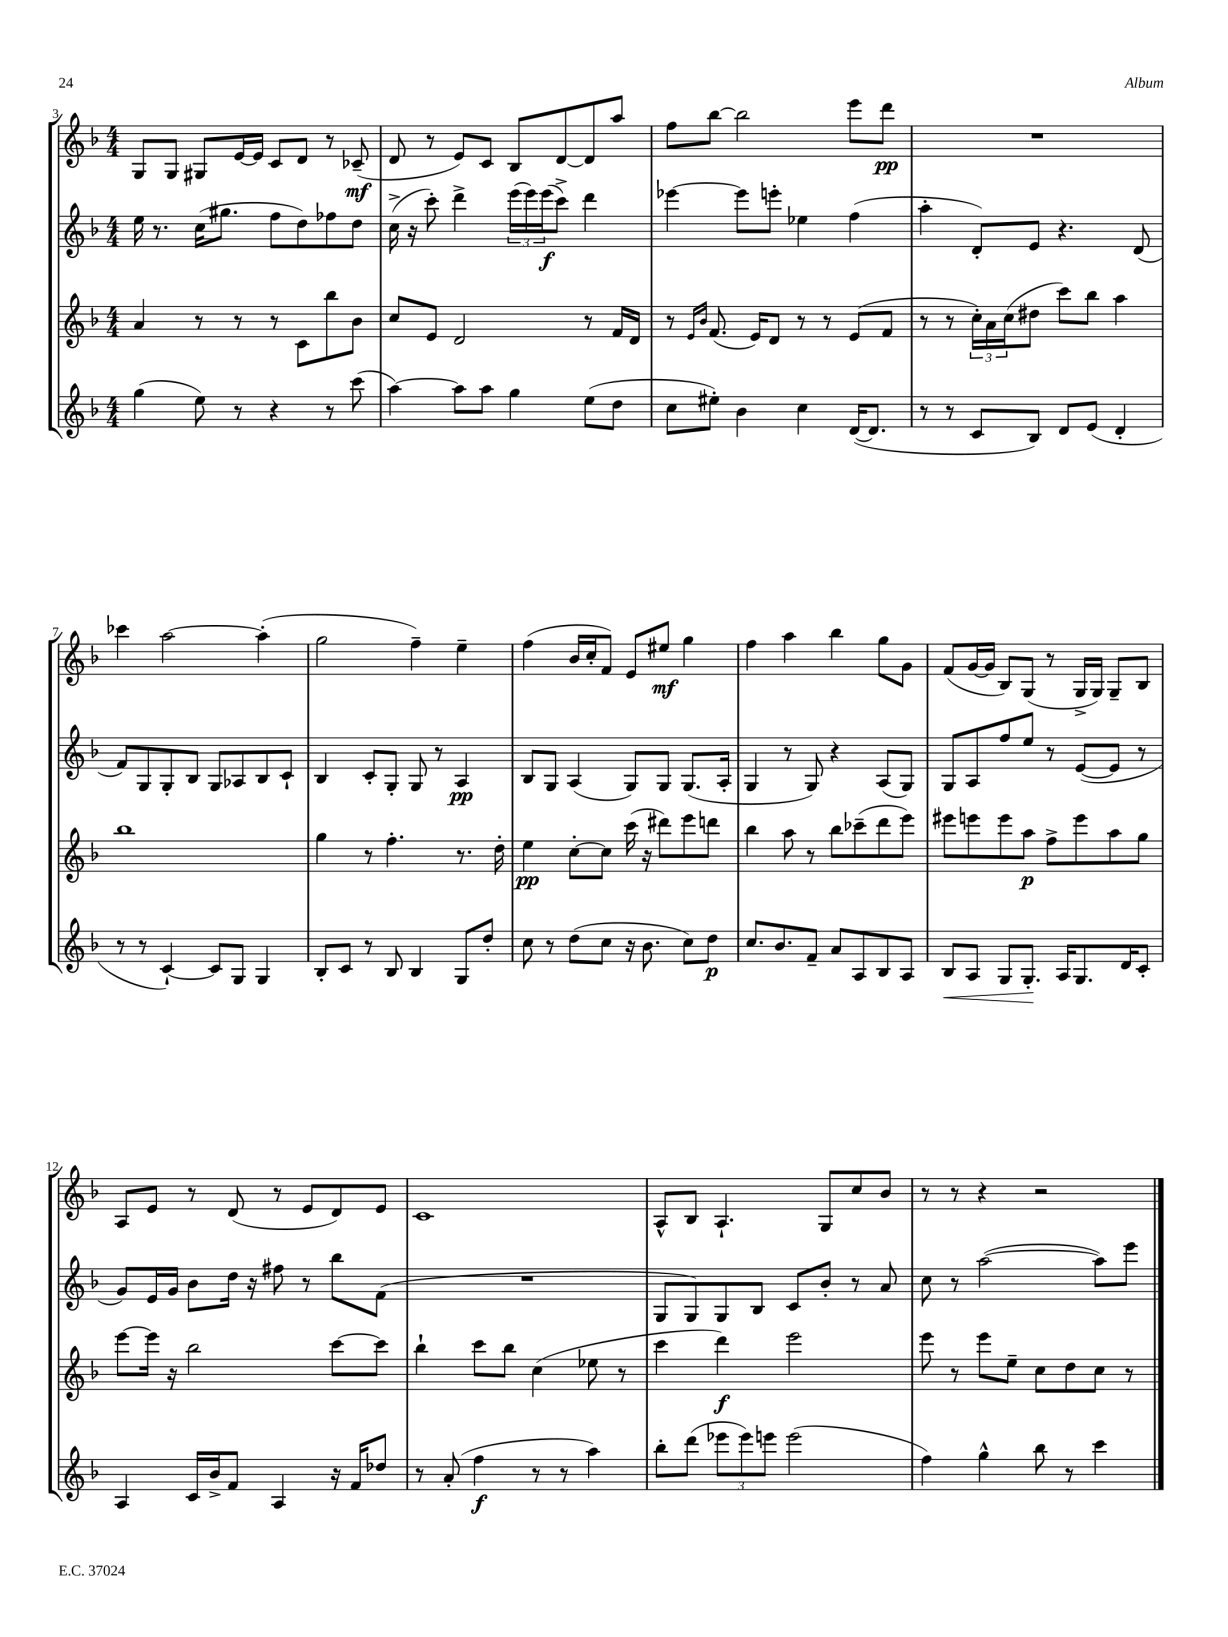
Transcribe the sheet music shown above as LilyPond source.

<<
\new StaffGroup <<
\new Staff = "s0" {
    \clef treble \key f \major \numericTimeSignature \time 4/4
    g8 g8 gis8 e'16~ e'16 c'8 d'8 r8 ces'8--\mf( |
    d'8 r8 e'8) c'8 bes8 d'8~ d'8 a''8 |
    f''8 bes''8~ bes''2 e'''8 d'''8\pp |
    R1 |
    ces'''4 a''2~ a''4-.( |
    g''2 f''4--) e''4-- |
    f''4( bes'16 c''16-. f'8) e'8 eis''8\mf g''4 |
    f''4 a''4 bes''4 g''8 g'8 |
    f'8( g'16~ g'16 bes8) g8( r8 g16-> g16) g8-- bes8 |
    a8 e'8 r8 d'8( r8 e'8 d'8) e'8 |
    c'1 |
    a8-^ bes8 a4.-! g8 c''8 bes'8 |
    r8 r8 r4 r2 \bar "|." |
}
\new Staff = "s1" {
    \clef treble \key f \major \numericTimeSignature \time 4/4
    e''16 r8. c''16( gis''8. f''8 d''8) fes''8 d''8 |
    c''16->( r16 c'''8-.) d'''4-> \tuplet 3/2 { e'''16( e'''16) e'''16\f( } c'''8->) d'''4 |
    ees'''4~ ees'''8 e'''8-. ees''4 f''4( |
    a''4-. d'8-.) e'8 r4. d'8( |
    f'8) g8 g8-. bes8 g8 aes8 bes8 c'8-! |
    bes4 c'8-. g8-. g8 r8 a4\pp |
    bes8 g8 a4( g8) g8 g8.( a16-. |
    g4 r8 g8) r4 a8( g8) |
    g8 a8 f''8 e''8 r8 e'8~( e'8 r8 |
    g'8) e'16 g'16 bes'8 d''16 r16 fis''8 r8 bes''8 f'8( |
    R1 |
    g8 g8) g8 bes8 c'8 bes'8-. r8 a'8 |
    c''8 r8 a''2~( a''8) e'''8 \bar "|." |
}
\new Staff = "s2" {
    \clef treble \key f \major \numericTimeSignature \time 4/4
    a'4 r8 r8 r8 c'8 bes''8 bes'8 |
    c''8 e'8 d'2 r8 f'16 d'16 |
    r8 \grace { e'16 bes'16 } f'8.( e'16) d'8 r8 r8 e'8( f'8 |
    r8 r8 \tuplet 3/2 { c''16-.) a'16 c''16( } dis''8 c'''8) bes''8 a''4 |
    bes''1 |
    g''4 r8 f''4.-. r8. d''16-. |
    e''4\pp c''8~-. c''8 c'''16( r16 dis'''8) e'''8 d'''8 |
    bes''4 a''8 r8 bes''8 ces'''8--( d'''8 e'''8) |
    eis'''8 e'''8 e'''8 a''8\p f''8-> e'''8 a''8 g''8 |
    e'''8~ e'''16 r16 bes''2 c'''8~ c'''8 |
    bes''4-! c'''8 bes''8 c''4( ees''8 r8 |
    c'''4 d'''4\f) e'''2 |
    e'''8 r8 e'''8 e''8-- c''8 d''8 c''8 r8 \bar "|." |
}
\new Staff = "s3" {
    \clef treble \key f \major \numericTimeSignature \time 4/4
    g''4( e''8) r8 r4 r8 c'''8( |
    a''4~) a''8 a''8 g''4 e''8( d''8 |
    c''8 eis''8-.) bes'4 c''4 d'16~( d'8. |
    r8 r8 c'8 bes8) d'8 e'8( d'4-. |
    r8 r8 c'4~-!) c'8 g8 g4 |
    bes8-. c'8 r8 bes8 bes4 g8 d''8-. |
    c''8 r8 d''8( c''8 r16 bes'8. c''8) d''8\p |
    c''8. bes'8. f'8-- a'8 a8 bes8 a8 |
    bes8\< a8 g8 g8.-.\! a16 g8. d'16 c'8-. |
    a4 c'16 bes'16-> f'8 a4 r16 f'16 des''8 |
    r8 a'8-.( f''4\f r8 r8 a''4) |
    bes''8-. d'''8( \tuplet 3/2 { ees'''8 ees'''8) e'''8 } e'''2( |
    f''4) g''4-^ bes''8 r8 c'''4 \bar "|." |
}
>>
>>
\layout { \context { \Score currentBarNumber = #3 } }
